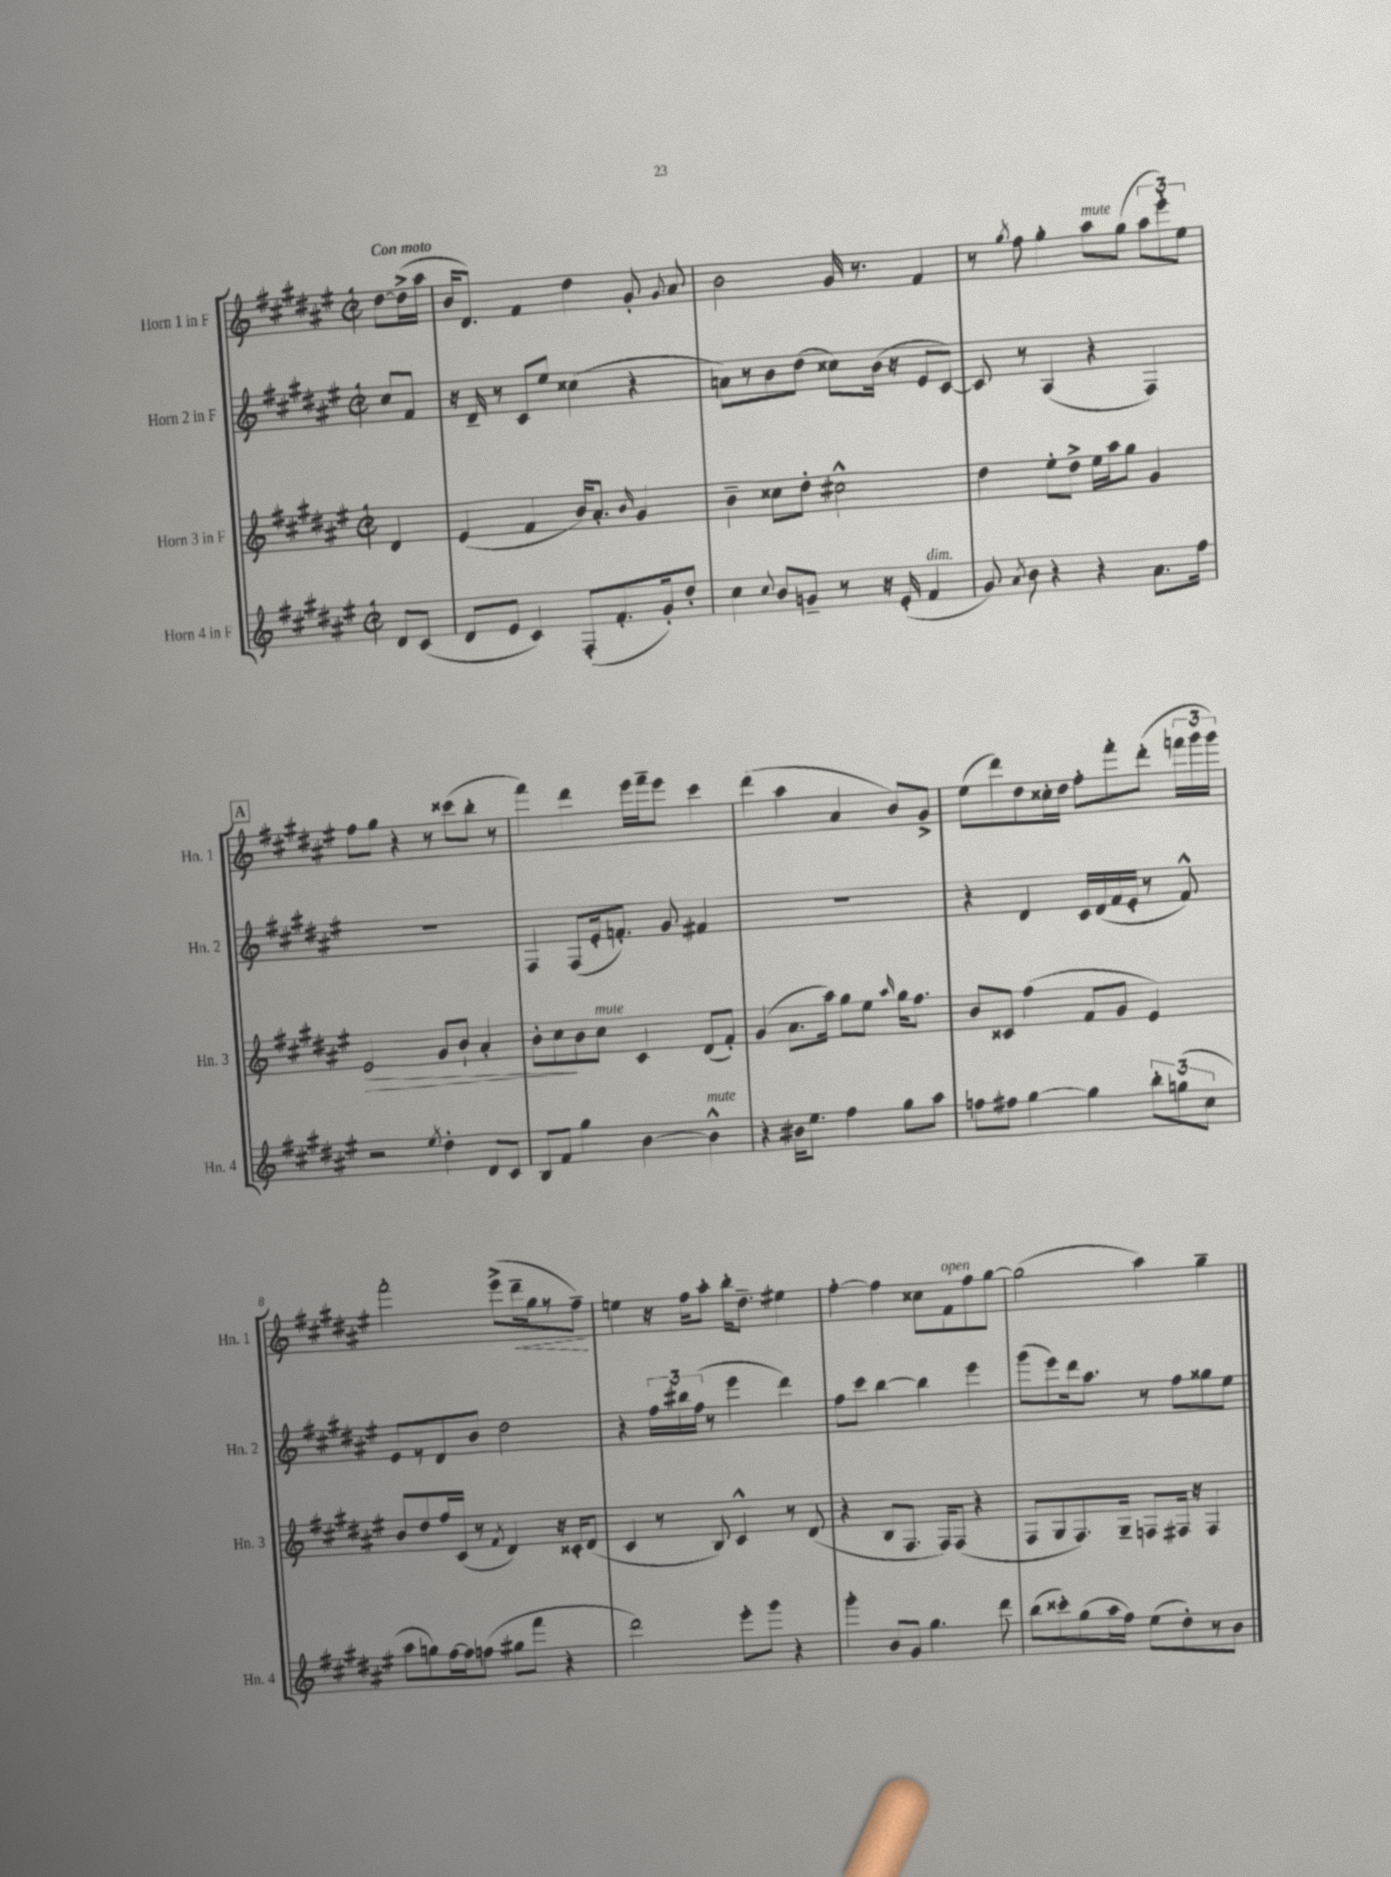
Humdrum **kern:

**kern	**kern	**kern	**kern
*staff4	*staff3	*staff2	*staff1
*clefG2	*clefG2	*clefG2	*clefG2
*k[f#c#g#d#a#e#]	*k[f#c#g#d#a#e#]	*k[f#c#g#d#a#e#]	*k[f#c#g#d#a#e#]
*M2/2	*M2/2	*M2/2	*M2/2
*met(c|)	*met(c|)	*met(c|)	*met(c|)
8d#	4d#	8cc#	[8dd#
(8c#	.	8f#	(16dd#^]
.	.	.	16aa#
=	=	=	=
8d#	(4e#	16r	16b
.	.	16d#~	8.d#)
8e#	.	8r	.
4c#)	4f#	8c#	4f#
.	.	8ee#	.
(8F#'	16b)	(4cc##	4dd#
.	8.a#'	.	.
8.f#'	.	.	.
.	16qqb	.	.
.	4g#	4r	8g#'
16g#')	.	.	.
.	.	.	8qqg#
8dd#'	.	.	8a#
=	=	=	=
4cc#	4b~	8a)	2b
.	.	8r	.
8qqcc#	.	.	.
8b	8cc##	8b	.
8g~	8dd#'	(8dd#	.
8r	2cc#^^	8cc##)	16g#
.	.	.	8.r
16r	.	(16b	.
(16e#'	.	16r	.
4f#	.	8e#	4f#
.	.	[8c#)	.
=	=	=	=
8g#)	4dd#	8c#]	8r
8qa#	.	.	8qgg#
8b	.	8r	8ff#
4r	8ee#'	(4A#	4gg#'
.	8dd#^	.	.
4r	16ee#	4r	8aa#
.	16aa#	.	.
.	8gg#	.	(8gg#
8.a#	4g#	4F#)	12aa#
.	.	.	12eee#')
.	.	.	12ee#
16ff#	.	.	.
=	=	=	=
2r	2e#	1r	8ff#
.	.	.	8gg#
.	.	.	4r
8qee#	.	.	.
4dd#'	8g#	.	8r
.	8b`	.	(8ccc##
8d#	4a#'	.	8bb'
8c#	.	.	8r
=	=	=	=
8B	8b'	4F#	4fff#)
8f#	8cc#	.	.
4gg#	8b	(8F#	4ddd#
.	8cc#	16e#'	.
.	.	8.f')	.
[4b	4c#	.	16eee#
.	.	.	16fff#~
.	.	8g#	8eee#
4b^^]	(8d#	4f#	4ccc#
.	8f#')	.	.
=	=	=	=
4r	(4g#	1r	(4ddd#
16b#	8.a#	.	4aa#
8.ee#	.	.	.
.	16aa#)	.	.
4ff#	8gg#	.	4a#
.	8ee#	.	.
.	16qqaa#	.	.
8gg#	16gg#	.	8b)
.	8.ff#	.	.
8aa#	.	.	8g#^
=	=	=	=
8ff	8b	4r	(8ee#
8ff#	8c##	.	8ddd#)
[4gg#	(4ff#	4d#	8dd#
.	.	.	16cc##'
.	.	.	16dd#
4gg#]	8f#	16c#	8ff#'
.	.	(16d#	.
.	8g#	16f#	8fff#'
.	.	16e#'	.
12bb'	4e#)	8r	(8ddd#'
(12gg	.	.	.
.	.	8f#^^)	24fff
12cc#	.	.	24ggg#
.	.	.	24ggg#)
=	=	=	=
8aa#	8b	8e#	2fff#'
8gg)	8dd#	8r	.
[16ff#	16ff#	8d#	.
16ff#]	(16c#	.	.
(8ff	8r	8b	.
.	8qf#	.	.
8gg#	4d#)	2dd#	(8eee#^
8fff#	.	.	16ddd#~
.	.	.	16gg#
4r	16r	.	8r
.	16c##'	.	.
.	(8d#	.	8ff#~)
=	=	=	=
2ddd#)	4c#	4r	4ee
.	8r	24ff#	16r
.	.	24bb#	.
.	.	.	16ff#
.	.	(24ff#	.
.	8B)	8r	8aa#'
8eee#'	4c#^^	4eee#	16bb'
.	.	.	8.dd#~
8ggg#	.	.	.
4r	8r	4ddd#)	4ee#
.	(8d#	.	.
=	=	=	=
4ggg#'	4r	8ff#	[4ff#'
.	.	8ccc#	.
8b	8B	[4bb	4ff#]
8g#	8.F#	.	.
4.gg#	.	4bb]	8cc##
.	16F#)	.	.
.	(8F#	.	8f#
.	4r	4eee#	8ff#
8ddd#	.	.	[8gg#
=	=	=	=
(8bb	8F#	(8ggg#	(2gg#]
8ccc##')	8G#	8eee#)	.
(8gg#	8.F#)	16ddd#	.
.	.	8.aa#	.
16aa#	.	.	.
16ff#)	16G#~	.	.
(8ee#	8F	8r	4aa#)
8dd#')	16F#	8ff#	.
.	16r	.	.
8r	4F#	8gg##	4gg#~
8b	.	8ee#	.
==	==	==	==
*-	*-	*-	*-
